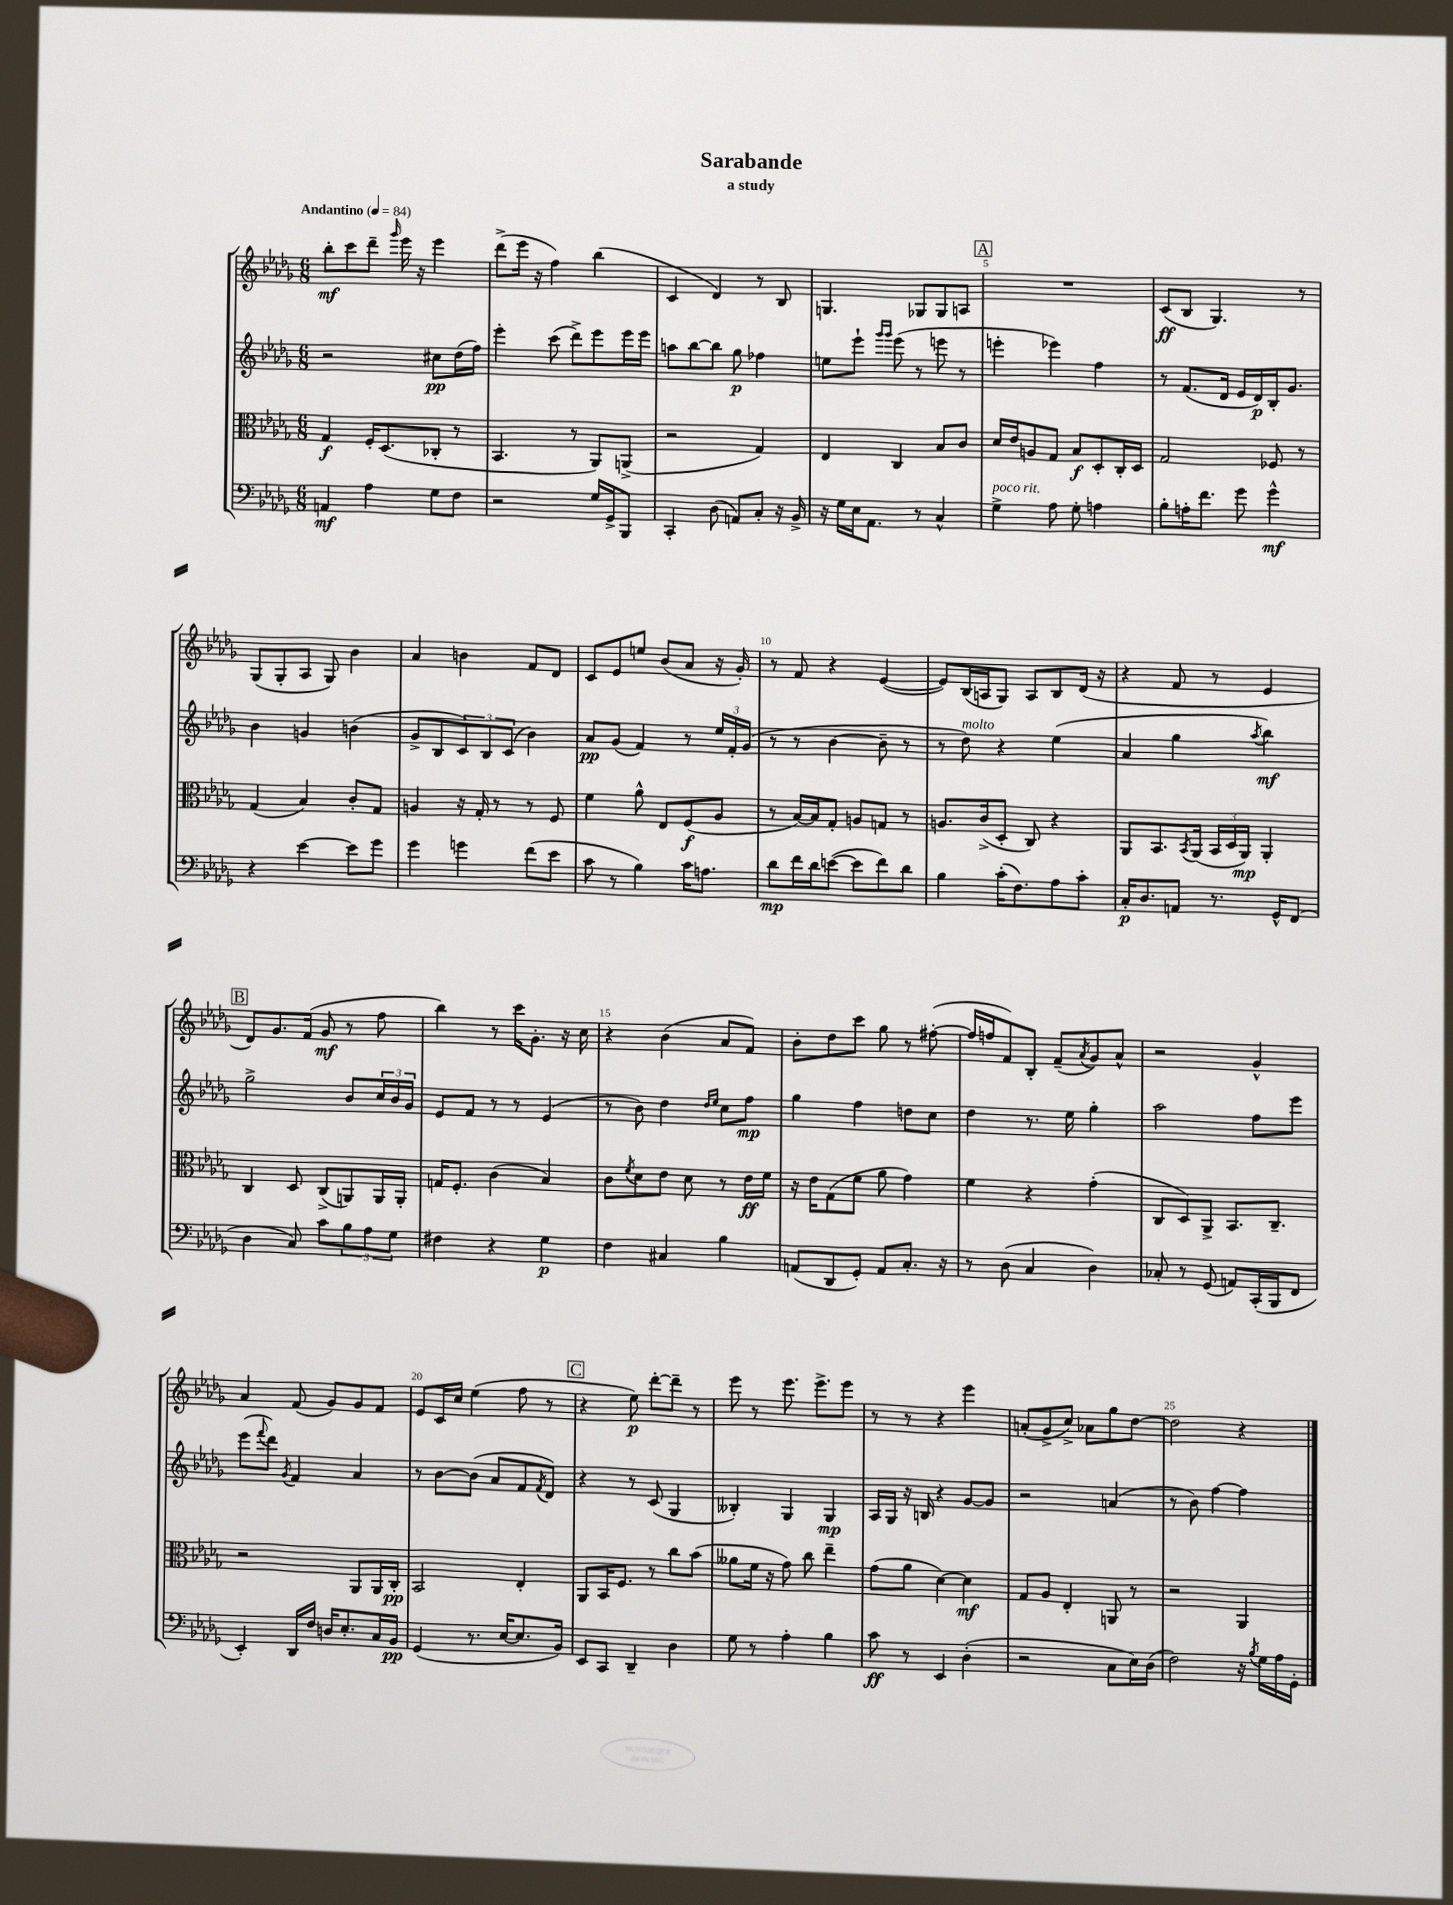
\header { title = "Sarabande" subtitle = "a study" }
<<
\new StaffGroup <<
\new Staff = "s0" {
    \clef treble \key des \major \numericTimeSignature \time 6/8 \tempo "Andantino" 4 = 84
    bes''8-.\mf c'''8 des'''8-- \grace { ges'''16 } ees'''16 r16 ees'''4 |
    des'''8->( ees'''16 r16 f''4) bes''4( |
    c'4 des'4) r8 bes8 |
    g4. ges8 ges8 a8 |
    \mark \markup { \box "A" } R2. |
    c'8\ff( bes8 ges4.) r8 |
    ges8( ges8-. aes8 ges8) bes'4 |
    aes'4 b'4 f'8 des'8 |
    c'8 ees'8 e''8 bes'8( aes'8 r16 ges'16-.) |
    r8 f'8 r4 ees'4~( |
    ees'8) bes16( a16 ges8) a8 bes8 des'16( r16 |
    r4 f'8 r8 ees'4 |
    \mark \markup { \box "B" } des'8) ges'8. f'16( ges'8\mf r8 f''8 |
    bes''4) r8 c'''16 ges'8.-. r16 c''16 |
    r4 bes'4( aes'8 f'8) |
    bes'8-. des''8 c'''8 ges''8 r8 fis''8~-.( |
    fis''16 f''16 f'8) bes8-. f'8--( \acciaccatura { aes'8 } ges'8) aes'8-^ |
    r2 ges'4-^ |
    aes'4 f'8( ges'8) ges'8 f'8 |
    ees'8 c'16 c''16 ees''4( f''8 r8 |
    \mark \markup { \box "C" } r4 ees''8\p) des'''8~-. des'''8-- r8 |
    ees'''8 r8 ees'''8. ees'''8.-> ees'''8 |
    r8 r8 r4 ees'''4 |
    a'8-.( ges'8-> c''8->) aes'8 ges''8 des''8~ |
    des''2 r4 \bar "|." |
}
\new Staff = "s1" {
    \clef treble \key des \major \numericTimeSignature \time 6/8
    r2 cis''8\pp des''16( f''16) |
    ees'''4-. c'''8( des'''8->) ees'''8 ees'''16 ees'''16 |
    a''8 bes''8~ bes''8 ges''8\p fes''4 |
    e''8 ees'''8-! \grace { ges'''16 ges'''16 } ees'''8( r8 e'''8 r8 |
    \mark \markup { \box "A" } e'''4-. ees'''4) f''4 |
    r8 f'8.( des'16 ees'16 des'16\p) bes16-. ges'8. |
    bes'4 g'4 b'4( |
    ges'8-> bes8 \tuplet 3/2 { c'8) bes8 c'8( } bes'4) |
    aes'8\pp ges'8( f'4) r8 \tuplet 3/2 { ees''16 f'16-. ges'16( } |
    r8 r8 bes'4~ bes'8-- r8 |
    r8 des''8^\markup { \italic "molto" }) r4 ees''4( |
    aes'4 ges''4 \acciaccatura { aes''8 } bes''4\mf) |
    \mark \markup { \box "B" } ges''2-> bes'8 \tuplet 3/2 { c''16 bes'16 ges'16 } |
    ees'8 f'8 r8 r8 ees'4( |
    r8 bes'8) des''4 \grace { des''16 ees''16 } c''8 f''8\mp |
    ges''4 f''4 d''8 c''8 |
    des''4 r8. ees''16 ges''4-. |
    aes''2 f''8 ees'''8 |
    ees'''8( \appoggiatura { f'''8 } des'''8) \acciaccatura { ges'8 } f'4 aes'4 |
    r8 bes'8~ bes'8( aes'8 f'8 \acciaccatura { f'8 } des'8) |
    \mark \markup { \box "C" } r4 r8 c'8( ges4 |
    beses4-.) ges4 ges4\mp |
    aes16 ges16 r16 b16 r4 ges'8~ ges'8 |
    r2 a'4( |
    r8 bes'8) f''4~ f''4 \bar "|." |
}
\new Staff = "s2" {
    \clef alto \key des \major \numericTimeSignature \time 6/8
    ges4\f f16-. des8.( ces8-. r8 |
    bes,4. r8 aes,8) a,8->( |
    r2 ges4) |
    ees4 c4 bes8 c'8 |
    \mark \markup { \box "A" } des'16 ees'16 a8 ges8 bes8\f des8-. c16-. des16 |
    ges2 fes8 r8 |
    ges4( bes4) c'8-. ges8 |
    a4 r16 ges16-. r8 r8 f8 |
    f'4 aes'8-^ ees8 f8\f( aes8 |
    r8 bes16~) bes16 ges8-. a8 g8 r8 |
    a8. c'16->( des8-. c8) r4 |
    aes,8 bes,8. \acciaccatura { bes,8 } aes,16( \tuplet 3/2 { bes,16 des16 aes,16\mp) } aes,4-. |
    \mark \markup { \box "B" } c4 des8 c8->( a,8) a,16 a,16-. |
    g16 f8.-. c'4( bes4) |
    c'8 \acciaccatura { f'8 } des'8 ees'8 des'8 r8 ees'16\ff f'16 |
    r16 ees'16 ges8( f'8 aes'8 ges'4) |
    f'4 r4 ges'4-.( |
    c8 des8) aes,8-> bes,8. c8.-- |
    r2 aes,8 aes,16 c16-.\pp |
    bes,2 ees4-. |
    \mark \markup { \box "C" } aes,8 bes,16 f8. r8 c''8 bes'8( |
    aeses'8 f'16 r16 ges'8) c''8 ees''4-- |
    ges'8( aes'8 des'4~) des'4\mf |
    ges8 aes8 ees4-. a,8 r8 |
    r2 aes,4 \bar "|." |
}
\new Staff = "s3" {
    \clef bass \key des \major \numericTimeSignature \time 6/8
    a,4\mf aes4 ges8 f8 |
    r2 ges16 ges,16-> bes,,8 |
    c,4-. des8( a,8) c8-. r16 bes,16-> |
    r16 ges16 ees16 aes,8. r8 c4-^ |
    \mark \markup { \box "A" } ges4->^\markup { \italic "poco rit." } aes8 ges8-. a4 |
    bes8-. a16-. f'8. ges'8 ges'4-^\mf |
    r4 ees'4~ ees'8 ges'8 |
    ges'4 g'4 f'8( ees'8 |
    c'8 r8 bes4) c'16 a8. |
    des'8\mp f'16 des'16 e'8~( e'8 f'8) des'8 |
    bes4 c'16-.( f8.) aes8 c'8-. |
    c16-.\p des8. a,8 r8. ges,16-^ f,8( |
    \mark \markup { \box "B" } des4 c8) c'8 \tuplet 3/2 { bes8 aes8 ges8 } |
    fis4 r4 ges4\p |
    f4 cis4 bes4 |
    a,8( des,8 ges,8-.) a,8 c8.-. r16 |
    r8 des8( c4 des4) |
    ces8-. r8 ges,8( a,8) c,16-.( bes,,16 f,8 |
    ees,4-.) des,16 f16 d16 ees8.-. c16 bes,16\pp |
    ges,4( r8. ees16~ ees8. bes,16) |
    \mark \markup { \box "C" } ees,8 c,8 des,4-- des4 |
    ges8 r8 aes4-. bes4 |
    c'8\ff r8 ees,4 des4-.( |
    r2 c8 ees16) des16( |
    f2) r16 \acciaccatura { bes8 } ges16 aes16 ges,16-. \bar "|." |
}
>>
>>
\layout { \context { \Score \override BarNumber.break-visibility = ##(#f #t #t) barNumberVisibility = #(every-nth-bar-number-visible 5) } }
